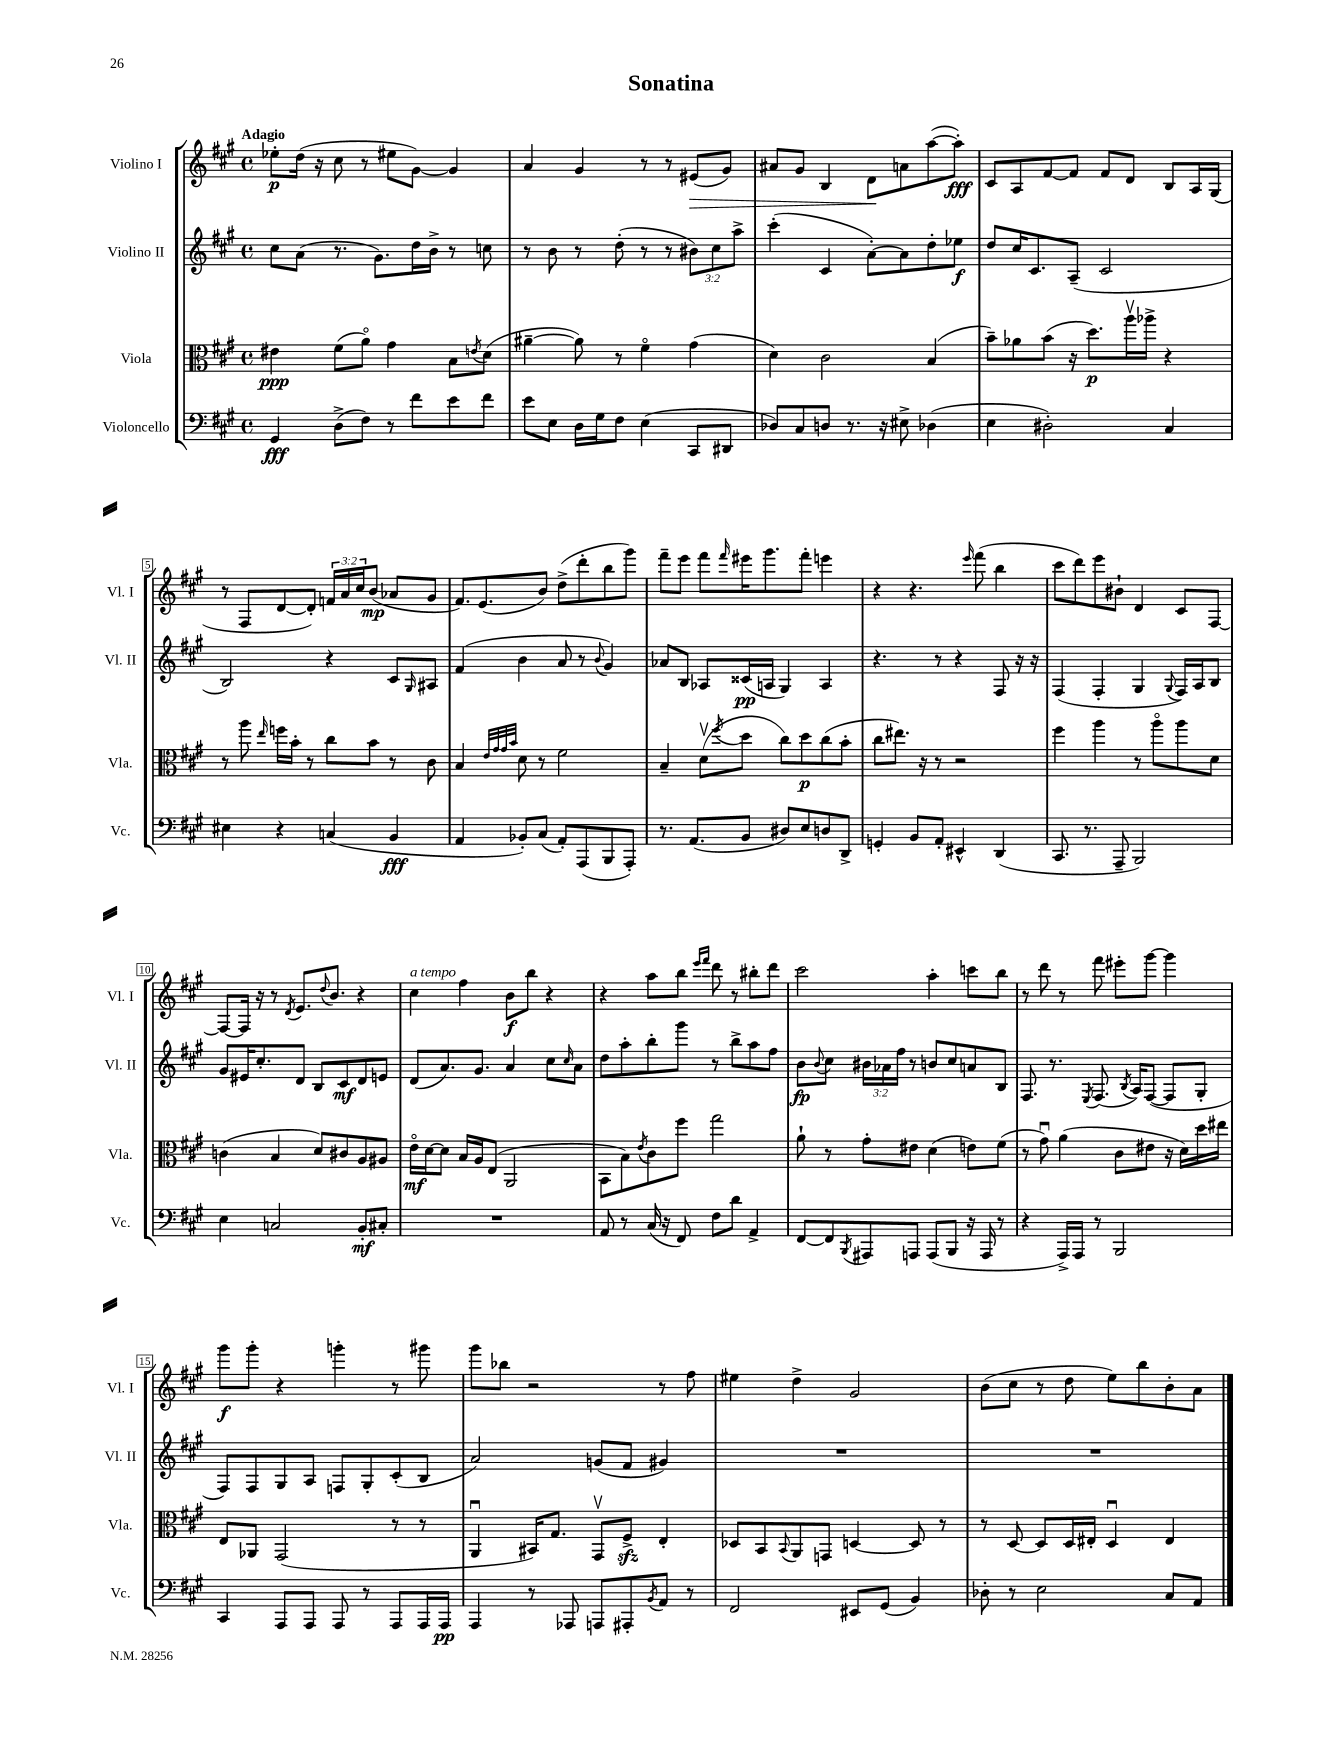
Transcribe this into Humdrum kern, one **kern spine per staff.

**kern	**kern	**kern	**kern
*staff4	*staff3	*staff2	*staff1
*clefF4	*clefC3	*clefG2	*clefG2
*k[f#c#g#]	*k[f#c#g#]	*k[f#c#g#]	*k[f#c#g#]
*M4/4	*M4/4	*M4/4	*M4/4
*met(c)	*met(c)	*met(c)	*met(c)
4GG#/	4e#\	8cc#\L	8ee-'\L
.	.	(8a\J	(16dd\Jk
.	.	.	16r
(8D^\L	(8f#\L	8.r	8cc#\
8F#\J)	8ao\J)	.	8r
.	.	8.g#\L)	.
8r	4g#\	.	8ee#\L
8f#\L	.	16dd\L	[8g#\J)
.	.	16b^\JJ	.
8e\	8B\L	8r	4g#/]
.	8qe/	.	.
8f#\J	(8d\J	8cc\	.
=	=	=	=
8e\L	[4a#~\	8r	4a/
8E\J	.	8b\	.
16D\LL	8a#\])	8r	4g#/
16G#\J	.	.	.
8F#\J	8r	(8dd'\	.
(4E\	4f#o\	8r	8r
.	.	8r	8r
8CC#/L	(4g#\	12b#\L)	(8e#/L
.	.	12cc#\	.
8DD#/J	.	.	8g#/J)
.	.	12aa^\J	.
=	=	=	=
8D-/L)	4d\)	(4ccc#'\	8a#/L
8C#/	.	.	8g#/J
8D/J	2c#\	4c#/	4B/
8.r	.	.	.
.	.	[8a'\L)	8d\L
16r	.	.	.
8E#^\	.	8a\]	8a\
(4D-\	(4B/	8dd'\	([8aa\
.	.	8ee-\J	8aa'\]J)
=	=	=	=
4E\	8b~\L)	8dd/L	8c#/L
.	8a-\	16cc#/K	8A/
.	.	8.c#/	.
2D#'\)	(8b\J	.	[8f#/
.	16r	(8A~/J	8f#/]J
.	8.dd\L)	.	.
.	.	2c#/	8f#/L
.	16aav\L	.	8d/J
.	16aa-^\JJ	.	.
4C#/	4r	.	8B/L
.	.	.	16A/L
.	.	.	(16G#/JJ
=	=	=	=
4E#\	8r	2B/)	8r
.	8aa\	.	8F#/L
.	16qqee/	.	.
4r	16ff\LL	.	[8d/
.	16b'\JJ	.	.
.	8r	.	8d'/]J)
(4C/	8cc#\L	4r	24f/LL
.	.	.	24a/
.	.	.	24cc#/J
.	8b\J	.	(8b/J
4BB/	8r	8c#/L	8a-/L
.	.	16qqG#/	.
.	8c#\	8A#/J	8g#/J
=	=	=	=
4AA/	4B/	(4f#/	8.f#/L)
.	.	.	(8.e/
.	32qqe/LLL	.	.
.	32qqg#/	.	.
.	32qqg#/	.	.
.	32qqb/JJJ	.	.
8BB-'/L)	8d\	4b\	.
(8C#/J	8r	.	8b/J)
8AA'/L)	2f#\	8a/	(8dd^\L
(8AAA/	.	8r	8ddd'\
.	.	8qqb/	.
8BBB/	.	4g#/)	8bb\
8AAA'/J)	.	.	8ggg#\J)
=	=	=	=
8.r	4B~/	8a-/L	8fff#~\L
.	.	8B/J	8eee\J
(8.AA/L	.	.	.
.	(8dv\L	8A-/L	8fff#\L
.	8qff#/	.	16qqfff#/
8BB/J	8dd\J	(16c##/L	16eee#\K
.	.	16A/JJ	8.ggg#\
8D#/L)	8cc#\L)	4G#/)	.
8E/	8dd\	.	8fff#'\J
8D/	(8cc#\	4A/	4eee\
8DD^/J	8b'\J	.	.
=	=	=	=
4GG'/	8cc#\L	4.r	4r
.	8.ee#\J)	.	.
8BB/L	.	.	4.r
.	16r	.	.
8AA'/J	8r	8r	.
4EE#^^/	2r	4r	.
.	.	.	16qqeee/
.	.	.	(8fff#\
(4DD/	.	8F#/	4bb\
.	.	16r	.
.	.	16r	.
=	=	=	=
8.CC#/	4ff#\	(4F#/	8ccc#\L
.	.	.	8ddd\)
8.r	.	.	.
.	4aa\	4F#'/	8eee\
8AAA~/	.	.	8b#`\J
2BBB/)	8r	4G#/	4d/
.	8aao\L	.	.
.	.	8qqG#/	.
.	8aa\	16F#/LL)	8c#/L
.	.	16A/J	.
.	8d\J	8B/J	[8F#/J
=	=	=	=
4E\	(4c\	8g#/L	8F#/_L
.	.	16e#/K	16F#/]Jk
.	.	8.cc#'/	16r
2C/	4B/	.	8r
.	.	.	8qd/
.	.	8d/J	8.e/L
.	8d/L)	8B/L	.
.	.	.	8qqdd/
.	.	.	8.b/J
.	8c#/	8c#/	.
8BB'/L	8A/	8d/	4r
8C#'/J	8A#/J	8e/J	.
=	=	=	=
1r	16eo\LL	(8d/L	4cc#\
.	[16d\J	.	.
.	8d\]J	8.a/)	.
.	16B/LL	.	4ff#\
.	16A/J	8.g#/J	.
.	(8E/J	.	.
.	2AA/	4a/	8b\L
.	.	.	8bb\J
.	.	8cc#\L	4r
.	.	16qqcc#/	.
.	.	8a\J	.
=	=	=	=
8AA/	8BB\L	8dd\L	4r
8r	8B\)	8aa'\	.
.	8qe/	.	.
(16C#/	8c#\	8bb'\	8aa\L
16r	.	.	.
8FF#/)	8ff#\J	8ggg#\J	8bb\J
.	.	.	16qqeee/LL
.	.	.	16qqfff#/JJ
8F#\L	2gg#\	8r	8ddd\
8d\J	.	8bb^\L	8r
4AA^/	.	8aa\	8bb#'\L
.	.	8ff#\J	8ddd\J
=	=	=	=
[8FF#/L	8a`\	8b\L	2ccc#\
.	.	8qqb/	.
8FF#/]	8r	8cc#\J	.
8qBBB/	.	.	.
8AAA#/	8g#'\L	24b#\LL	.
.	.	24a-\	.
.	.	24ff#\JJ	.
8AAA/J	8e#\J	8r	.
(8AAA/L	(4d\	8b/L	4aa'\
8BBB/J	.	8cc#/	.
16r	8e\L)	8a/	8ccc\L
16AAA/	.	.	.
8r	(8f#\J	8B/J	8bb\J
=	=	=	=
4r	8r	8.F#/	8r
.	8g#u\)	.	8ddd\
.	.	8.r	.
16AAA^/LL)	(4a\	.	8r
16AAA/JJ	.	.	.
.	.	8qE/	.
8r	.	(8.F#/	8fff#\
2BBB/	8c#\L	.	8eee#'\L
.	.	8qB/	.
.	.	16A/LK)	.
.	8e#\J	([8F#/J	[8ggg#\J
.	16r	8F#/]L	4ggg#\]
.	16d\LL)	.	.
.	16dd\	8G#'/J	.
.	16ee#\JJ	.	.
=	=	=	=
4CC#/	8E/L	8F#/L)	8ggg#\L
.	8AA-/J	8F#/	8ggg#'\J
8AAA/L	(2GG#/	8G#/	4r
8AAA/J	.	8A/J	.
8AAA/	.	8F/L	4ggg'\
8r	.	8G#'/	.
8AAA/L	8r	(8c#'/	8r
16AAA/L	8r	8B/J	8ggg#\
16AAA/JJ	.	.	.
=	=	=	=
4AAA/	4AAu/	2a/)	8ggg#\L
.	.	.	8bb-\J
8r	16BB#/LK)	.	2r
.	8.G#/J	.	.
8AAA-/	.	.	.
8AAA/L	8GG#v/L	(8g/L	.
8AAA#'/	8F#^/J	8f#/J	.
8qBB/	.	.	.
8AA/J	4E'/	4g#/)	8r
8r	.	.	8ff#\
=	=	=	=
2FF#/	8D-/L	1r	4ee#\
.	8BB/	.	.
.	8qqBB/	.	.
.	8AA/	.	4dd^\
.	8GG/J	.	.
8EE#/L	[4D/	.	2g#/
(8GG#/J	.	.	.
4BB/)	8D/]	.	.
.	8r	.	.
=	=	=	=
8D-'\	8r	1r	(8b\L
8r	[8D/	.	8cc#\J
2E\	8D/]L	.	8r
.	16D/L	.	8dd\
.	16E#'/JJ	.	.
.	4Du/	.	8ee\L)
.	.	.	8bb\
8C#/L	4E#/	.	8b'\
8AA/J	.	.	8a\J
==	==	==	==
*-	*-	*-	*-
